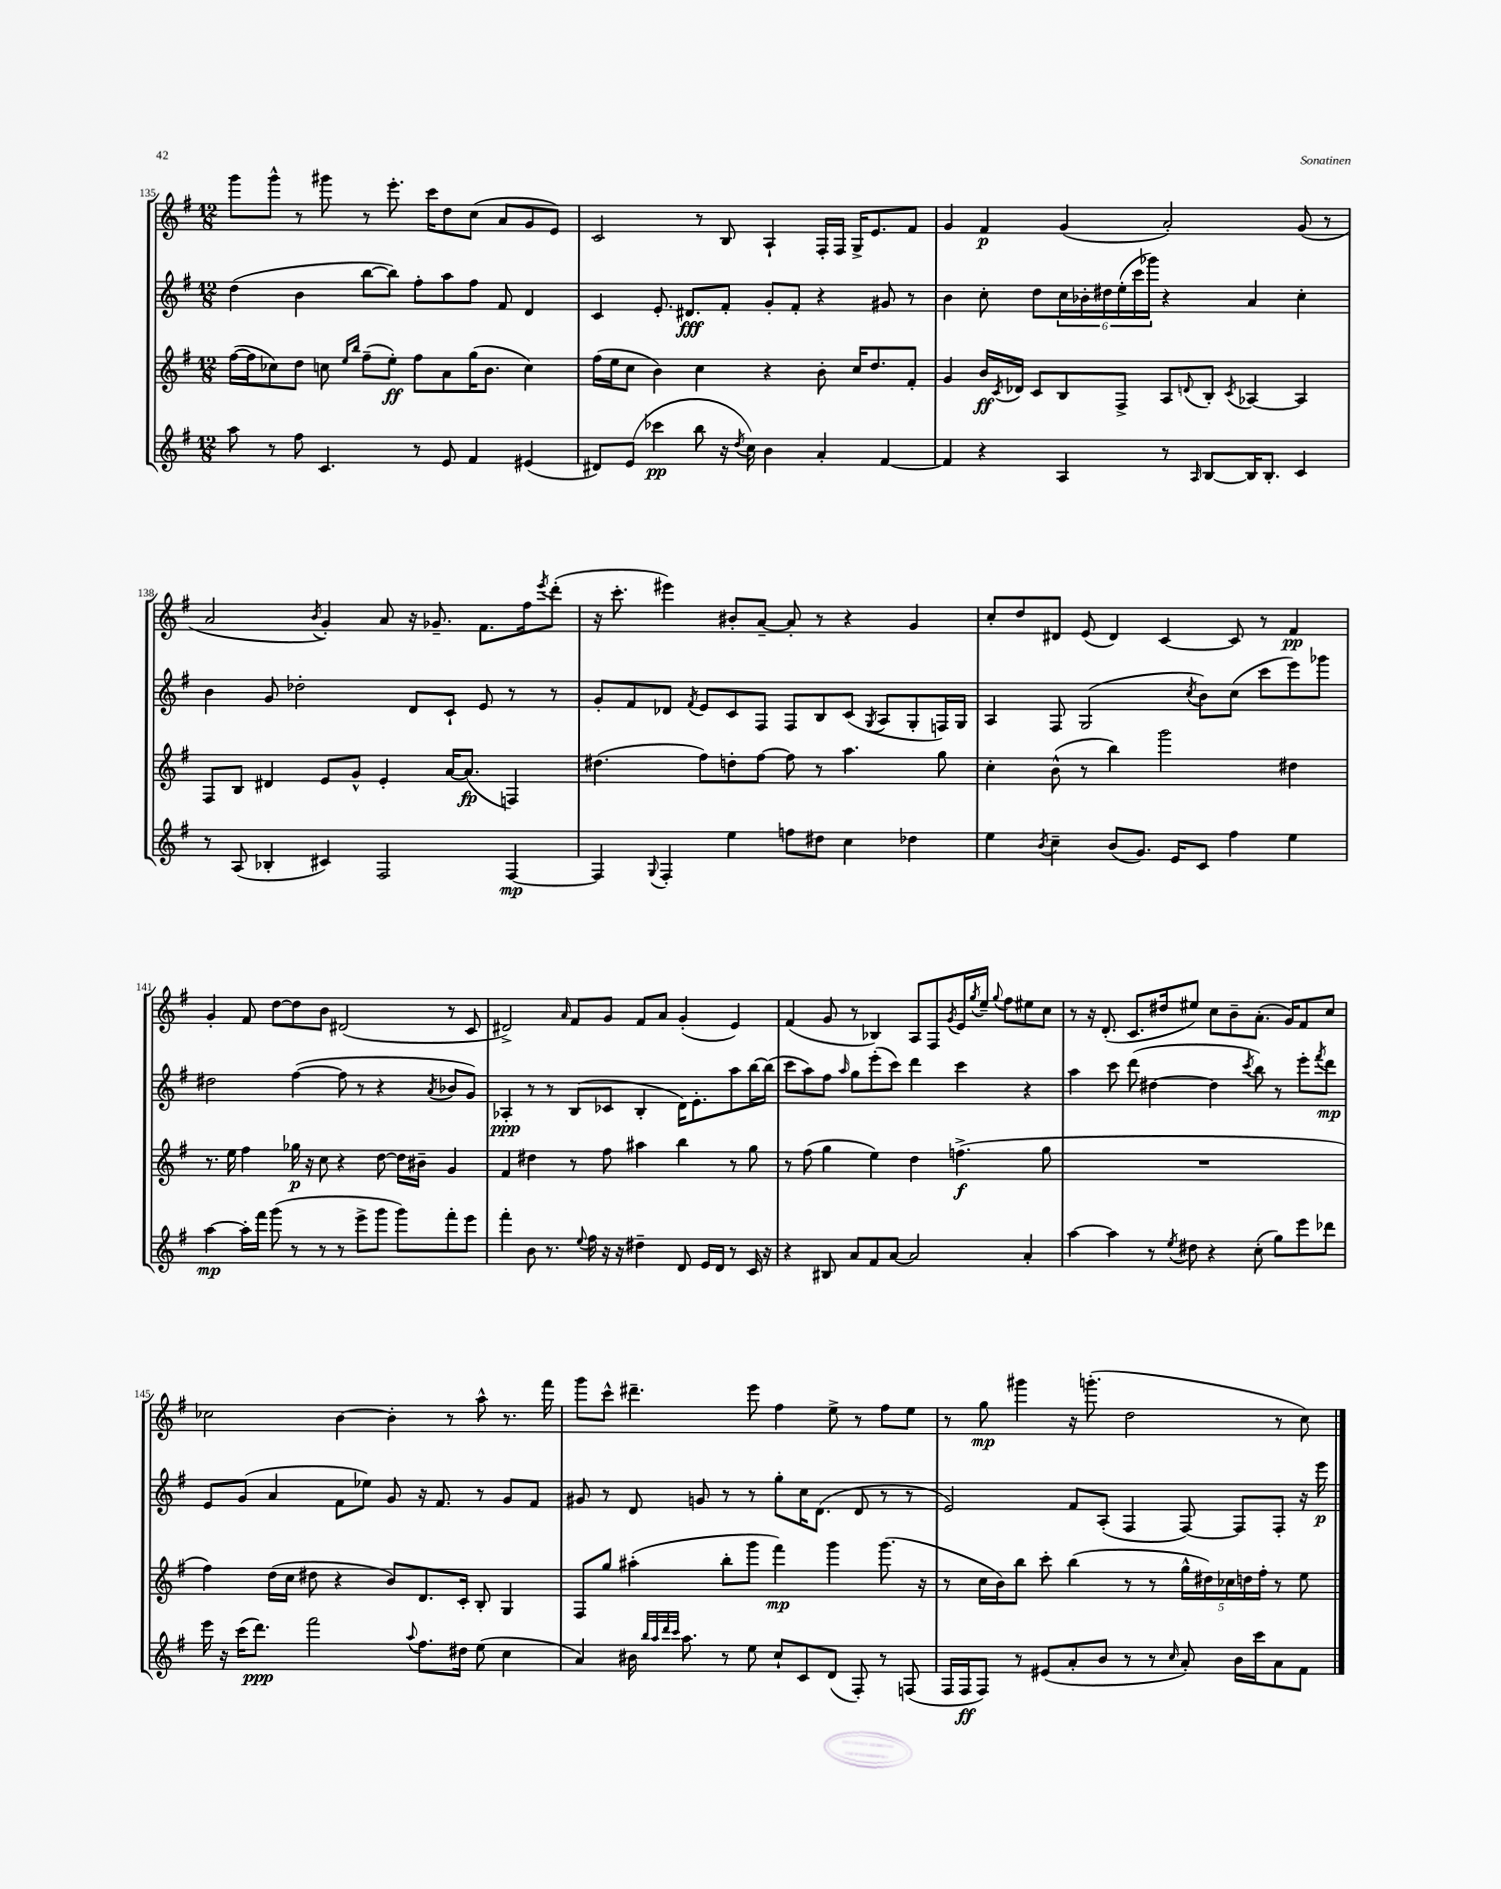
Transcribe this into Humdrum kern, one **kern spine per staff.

**kern	**kern	**kern	**kern
*staff4	*staff3	*staff2	*staff1
*clefG2	*clefG2	*clefG2	*clefG2
*k[f#]	*k[f#]	*k[f#]	*k[f#]
*M12/8	*M12/8	*M12/8	*M12/8
8aa\	([16ff#\LL	(4dd\	8ggg\L
.	16ff#\]J	.	.
8r	8cc-\)	.	8ggg^^\J
8ff#\	8dd\J	4b\	8r
4.c/	8cc\	.	8ggg#\
.	16qqee/LL	.	.
.	16qqbb/JJ	.	.
.	(8ff#~\L	[8bb\L	8r
.	8ee'\J)	8bb\]J)	8.eee'\
8r	8ff#\L	8ff#'\L	.
.	.	.	16ccc\LK
8e/	8a\	8aa\	8dd\
4f#/	(16gg\K	8ff#\J	(8cc\J
.	8.b\J	.	.
.	.	8f#/	8a/L
(4e#/	4cc\)	4d/	8g/
.	.	.	8e/J)
=	=	=	=
8d#/L)	(16ff#\LL	4c/	2c/
.	16ee\J	.	.
(8e/J	8cc\J	.	.
4ccc-\	4b\)	8.e'/	.
.	.	8.d#/L	.
8bb\	4cc\	.	8r
16r	.	8f#'/J	8B/
8qdd/	.	.	.
16cc\)	.	.	.
4b\	4r	8g'/L	4A`/
.	.	8f#'/J	.
4a'/	8b'\	4r	16F#'/LL
.	.	.	16F#/JJ
.	16cc/LK	.	16G^/LK
.	8.dd/	.	8.e/
[4f#/	.	8g#/	.
.	8f#'/J	8r	8f#/J
=	=	=	=
4f#/]	4g/	4b\	4g/
4r	16b/LL	8cc'\	4f#/
.	8qc/	.	.
.	16d-/JJ	.	.
.	8c/L	8dd\L	.
4A/	8B/	24cc\L	(4g/
.	.	24b-'\	.
.	.	24dd#\	.
.	8F#^/J	(24ee'\	.
.	.	24ccc\	.
.	.	24ggg-\JJ)	.
8r	8A/L	4r	2a'/)
16qqA/	8qqd/	.	.
[8B/L	8B'/J	.	.
.	8qc/	.	.
16B/]K	[4A-/	4a/	.
8.B'/J	.	.	.
4c/	4A-/]	4cc'\	(8g/
.	.	.	8r
=	=	=	=
8r	8F#/L	4b\	2a/
(8A/	8B/J	.	.
4B-'/	4d#/	8g/	.
.	.	2dd-'\	.
.	.	.	8qb/
4c#/)	8e/L	.	4g'/)
.	8g^^/J	.	.
2F#/	4e'/	.	8a/
.	.	8d/L	16r
.	.	.	8.g-~/
.	[16a/LK	8c`/J	.
.	(8.a/]J	.	.
.	.	8e/	8.f#\L
[4F#/	4F/)	8r	.
.	.	.	16ff#\k
.	.	.	8qeee/
.	.	8r	(8ddd'\J
=	=	=	=
4F#/]	(4.dd#\	8g'/L	16r
.	.	.	8.ccc'\
.	.	8f#/	.
8qqG/	.	.	.
4F#'/	.	8d-/J	4eee#\)
.	.	8qf#/	.
.	8ff#\L)	8e/L	.
4ee\	8dd'\	8c/	8b#'/L
.	[8ff#\J	8F#/J	[8a~/J
8ff\L	8ff#\]	8F#/L	8a'/]
8dd#\J	8r	8B/	8r
4cc\	4.aa\	(8c/J	4r
.	.	8qG/	.
.	.	8A/L	.
4dd-\	.	8G'/	4g/
.	8gg\	16F/L)	.
.	.	16G/JJ	.
=	=	=	=
4ee\	4cc'\	4A/	8cc'/L
.	.	.	8dd/
8qb/	.	.	.
4cc~\	(8b^^\	8F#/	8d#/J
.	8r	(2G/	(8e/
(8b/L	4bb\)	.	4d#/)
8.g/J)	.	.	.
.	2ggg\	.	[4c/
16e/LK	.	.	.
.	.	8qcc/	.
8c/J	.	8b\L)	.
4ff#\	.	(8cc\J	8c/]
.	.	8ccc\L	8r
4ee\	4dd#\	8eee\)	4f#/
.	.	8ggg-\J	.
=	=	=	=
[4aa\	8.r	2dd#\	4g'/
.	16ee\	.	.
16aa'\]LL	4ff#\	.	8f#/
16fff#\JJ	.	.	.
(8ggg\	.	.	[8dd\L
8r	16gg-\	([4ff#\	8dd\]
.	16r	.	.
8r	8cc\	.	8b\J
8r	4r	8ff#\]	(2d#/
8eee^\L	.	8r	.
8ggg\J	[8dd\	4r	.
8ggg\L)	16dd\]LL	.	.
.	16b#~\JJ	.	.
.	.	8qa/	.
8fff#'\	4g/	8b-/L	8r
8eee\J	.	8g/J)	8c/
=	=	=	=
4fff#'\	4f#/	4A-'/	2d#^/)
8b\	4dd#\	8r	.
8.r	.	8r	.
.	.	.	16qqa/
.	8r	(8B/L	8f#/L
8qqee/	.	.	.
16ff#\	.	.	.
16r	8ff#\	8c-/J	8g/J
16r	.	.	.
4dd#~\	4aa#\	4B'/	8f#/L
.	.	.	8a/J
8d/	4bb\	16d\LK)	(4g'/
.	.	8.e'\	.
16e/LL	.	.	.
16d/JJ	.	.	.
8r	8r	8aa\	4e/)
16c/	8gg\	[16bb\L	.
16r	.	(16bb\]JJ	.
=	=	=	=
4r	8r	8ccc\L	(4f#/
.	(8ff#\	8aa\)	.
8B#/	4gg\	8ff#\J	8g/
.	.	16qqaa/	.
8a/L	.	8gg\L	8r
8f#/	4ee\)	(8eee'\	4B-/)
[8a/J	.	8ccc\J)	.
2a/]	4dd\	4ddd\	8A/L
.	.	.	8F#/
.	.	.	8qg/
.	(4.ff^\	4ccc\	16e/L
.	.	.	8qgg/
.	.	.	16ee~/JJ
.	.	.	8qqgg/
.	.	.	8ff#\L
4a'/	.	4r	8ee#\
.	8gg\	.	8cc\J
=	=	=	=
[4aa\	1.r	4aa\	8r
.	.	.	16r
.	.	.	(8.d'/
4aa\]	.	8ccc\	.
.	.	(8ddd\	8.c/L
8r	.	[4dd#\	.
.	.	.	16dd#/k
8qee/	.	.	.
8dd#\	.	.	8ee#/J)
4r	.	4dd#\]	8cc\L
.	.	.	8b~\
.	.	8qccc/	.
(8cc'\	.	8bb\)	(8.a'\J
8gg\L)	.	8r	.
.	.	.	16g/LK)
8eee\	.	8eee'\L	8f#/
.	.	8qfff#/	.
8ddd-\J	.	8ddd\J	8cc/J
=	=	=	=
16eee\	4ff#\)	8e/L	2cc-\
16r	.	.	.
(16ccc\LK	.	(8g/J	.
8.ddd\J)	.	.	.
.	(16dd\LL	4a/	.
.	16cc\JJ	.	.
2fff#\	8dd#\	.	.
.	4r	8f#\L	[4b\
.	.	8ee-\J)	.
.	8b/L)	8g/	4b'\]
8qqaa/	.	.	.
8.ff#\L	8.d/	16r	.
.	.	8.f#/	.
.	.	.	8r
16dd#\Jk	16c'/Jk	.	.
(8ee\	8B'/	8r	8aa^^\
4cc\	4G/	8g/L	8.r
.	.	8f#/J	.
.	.	.	16fff#\
=	=	=	=
4a/)	8F#/L	8g#/	8ggg\L
.	8gg/J	8r	8ccc^^\J
16b#\	(4aa#'\	8d/	4.ddd#~\
32qqbb/LLL	.	.	.
32qqaa/	.	.	.
32qqddd/	.	.	.
32qqccc/JJJ	.	.	.
8.aa\	.	.	.
.	.	8g/	.
8r	8bb'\L	8r	.
8ee\	8ggg\J	8r	8eee\
8cc`/L	4fff#\)	8gg'\L	4ff#\
8c/	.	16cc\K	.
.	.	(8.d\J	.
(8d/J	4ggg\	.	8ee^\
8F#'/)	.	8d/	8r
8r	(8.ggg\	8r	8ff#\L
(8F/	.	8r	8ee\J
.	16r	.	.
=	=	=	=
16F#/LL	8r	2e/)	8r
16F#/J	.	.	.
8F#/J)	16cc\LL	.	8gg\
.	16b\J)	.	.
8r	8bb\J	.	4ggg#\
(8e#/L	8ccc'\	.	.
8a'/	(4bb\	8f#/L	16r
.	.	.	(8.ggg'\
8b/J	.	(8A'/J	.
8r	8r	4F#/	2dd\
8r	8r	.	.
16qqcc/	.	.	.
8a'/)	20gg^^\LL	[8F#/)	.
.	20dd#\)	.	.
.	20cc-\	.	.
16b\LL	.	8F#/]L	.
.	20dd\	.	.
16ccc\J	.	.	.
.	20ff#'\JJ	.	.
8a\	8r	8F#'/J	8r
8f#\J	8ee\	16r	8cc\)
.	.	16eee\	.
==	==	==	==
*-	*-	*-	*-
